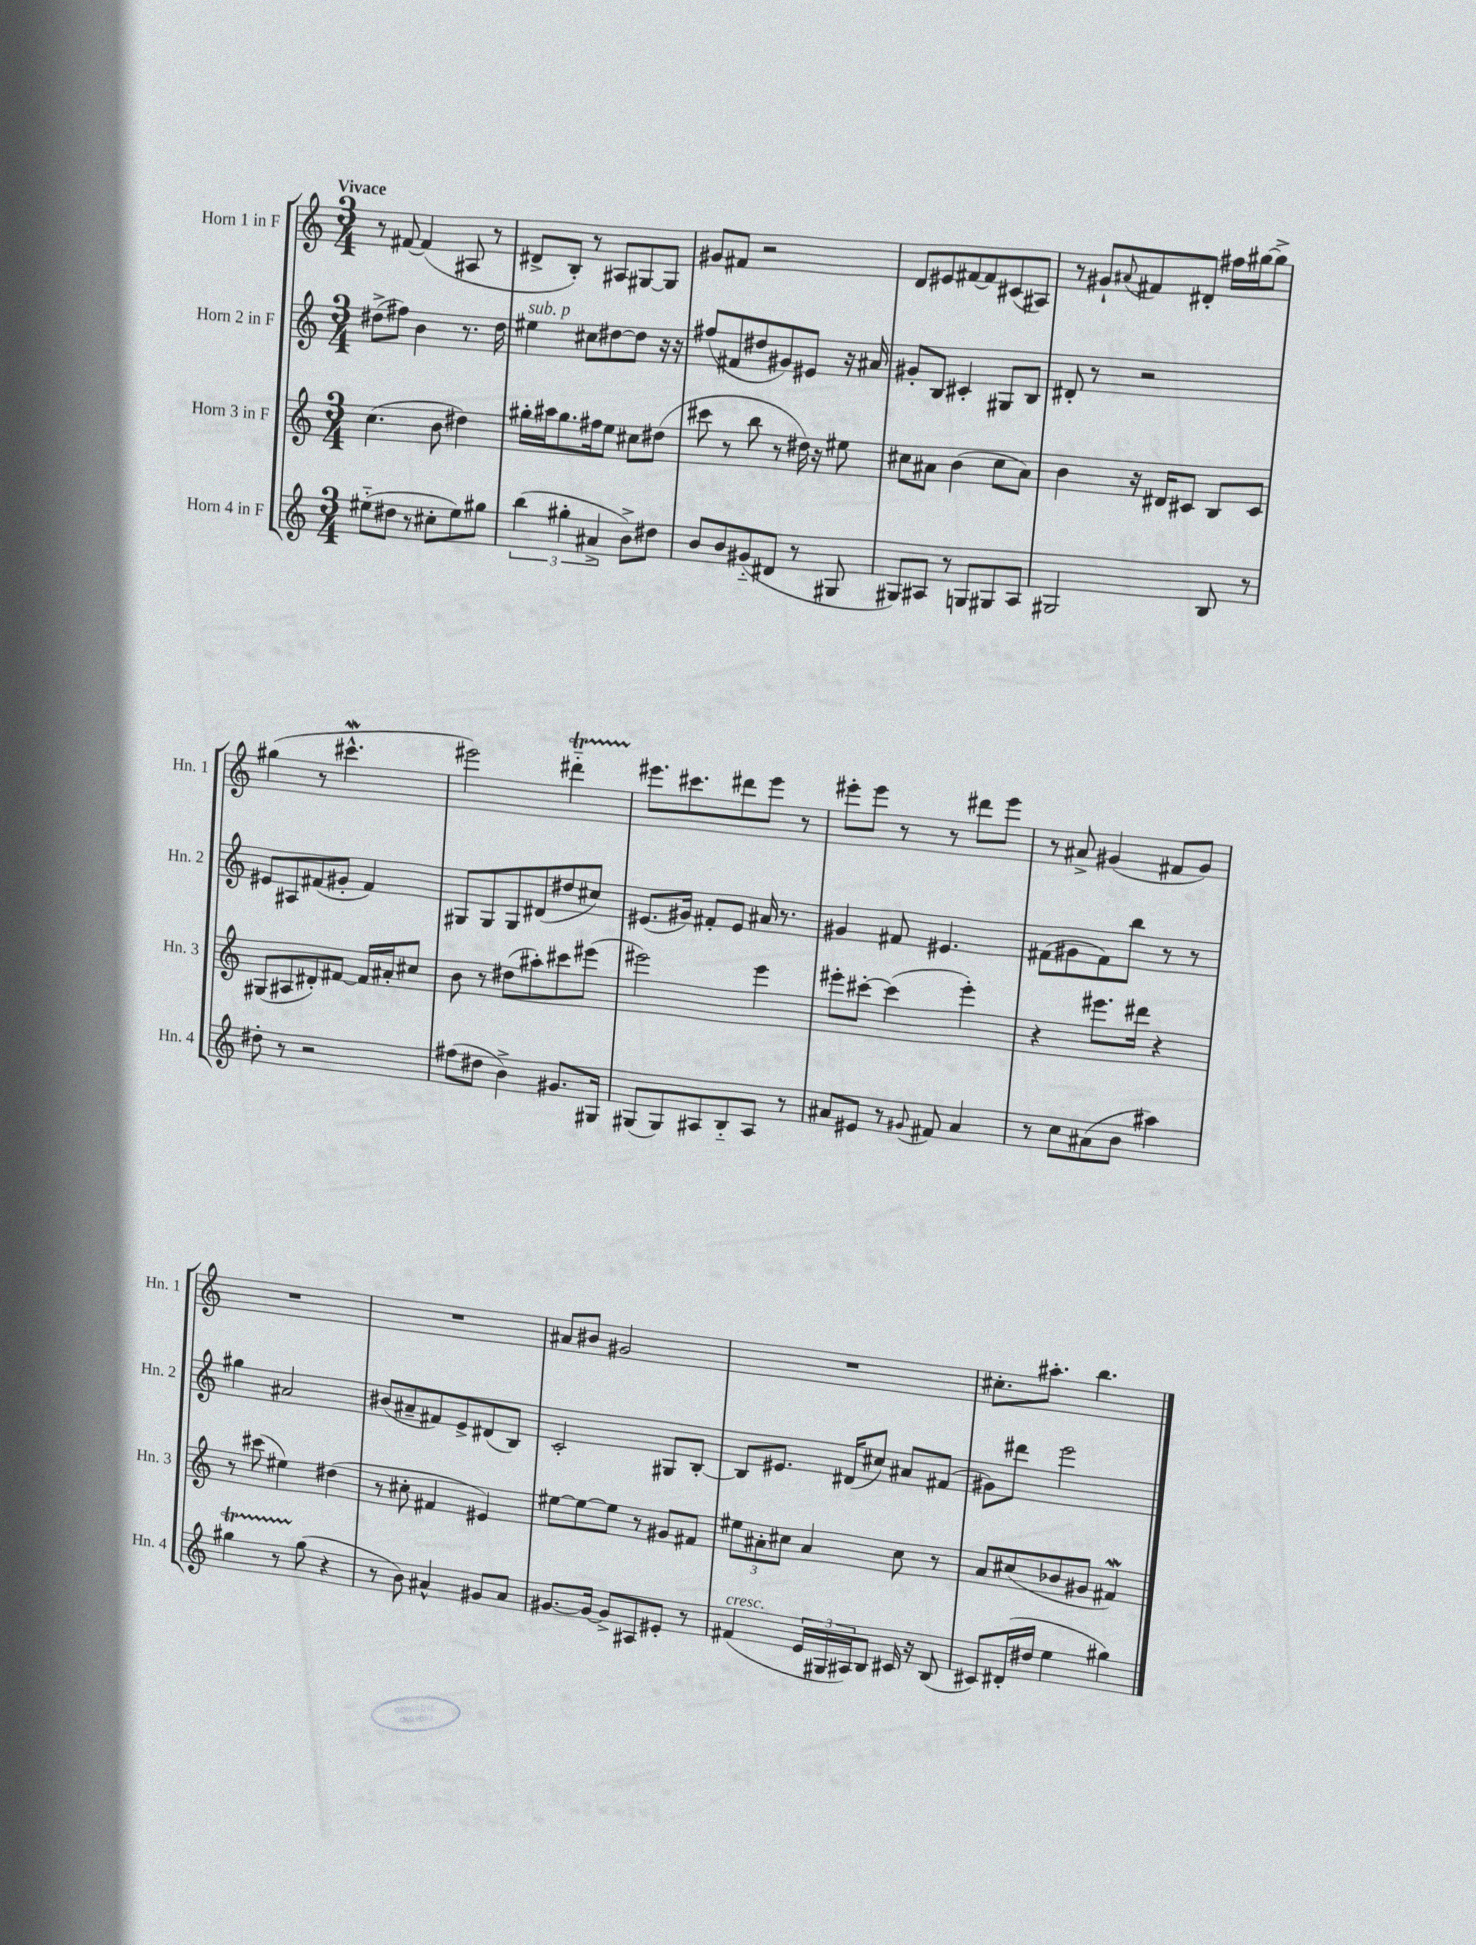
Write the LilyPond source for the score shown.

<<
\new StaffGroup <<
\new Staff = "s0" \with { instrumentName = "Horn 1 in F" shortInstrumentName = "Hn. 1" } {
    \clef treble \key c \major \numericTimeSignature \time 3/4 \tempo "Vivace"
    r8 fis'8~ fis'4( ais8 r8 |
    dis'8-> b8-.) r8 ais8 gis8~ gis8 |
    gis'8 fis'8 r2 |
    d'8 eis'8 fis'8~ fis'8 cis'8( ais8) |
    r8 gis'8-! \appoggiatura { ais'8 } fis'8 dis'8-. fis''16 gis''16~ gis''8-> |
    gis''4( r8 cis'''4.-^\mordent |
    eis'''2) dis'''4-_\startTrillSpan |
    eis'''8.\stopTrillSpan cis'''8. dis'''8 eis'''8 r8 |
    eis'''8-. eis'''8 r8 r8 dis'''8 eis'''8 |
    r8 ais'8-> gis'4( fis'8 gis'8) |
    R2. |
    R2. |
    ais'8 bis'8 gis'2 |
    R2. |
    cis''8.-. ais''8.-. b''4. \bar "|." |
}
\new Staff = "s1" \with { instrumentName = "Horn 2 in F" shortInstrumentName = "Hn. 2" } {
    \clef treble \key c \major \numericTimeSignature \time 3/4
    dis''8->( fis''8) b'4 r8. dis''16 |
    eis''4^\markup { \italic "sub. p" } cis''8 dis''8~ dis''8 r16 r16 |
    fis''8( fis'8 dis''8 gis'8) eis'8 r16 ais'16 |
    gis'8-. b8 cis'4-. gis8 b8 |
    dis'8-. r8 r2 |
    eis'8 ais8 fis'8( gis'8-. fis'4) |
    gis8 gis8 gis8 dis'8( dis''8 cis''8) |
    eis'8.( gis'16) fis'8-. eis'8 ais'16 r8. |
    gis'4 fis'8 eis'4. |
    fis'8( gis'8 fis'8) b''8 r8 r8 |
    gis''4 ais'2 |
    bis'8( ais'8-- fis'8) e'8-> dis'8( b8) |
    c'2-. gis8 b8~-. |
    b8 eis'8. dis'16( cis''8) ais'8 fis'8( |
    gis'8) dis'''8 e'''2 \bar "|." |
}
\new Staff = "s2" \with { instrumentName = "Horn 3 in F" shortInstrumentName = "Hn. 3" } {
    \clef treble \key c \major \numericTimeSignature \time 3/4
    c''4.( b'8 dis''4) |
    gis''16-. ais''16 gis''8. fis''16 e''8 cis''8 dis''8( |
    cis'''8 r8 b''8 r8 dis''16) r16 eis''8 |
    cis''8 ais'8 b'4( cis''8 ais'8) |
    b'4 r16 dis'16 cis'8 b8 cis'8 |
    gis8( ais8 dis'8-.) fis'8~ fis'16 ais'16-. cis''8 |
    b'8 r8 dis''8( ais''8-.) cis'''8 eis'''8( |
    eis'''2) eis'''4 |
    eis'''8-. cis'''8~-. cis'''4( eis'''4-.) |
    r4 eis'''8. dis'''16 r4 |
    r8 cis'''8( eis''4) dis''4( |
    r8 cis''8-. fis'4 eis'4) |
    eis''8~ eis''8~ eis''8 r8 gis'8 fis'8 |
    \tuplet 3/2 { eis''8 ais'8-. cis''8 } ais'4 cis''8 r8 |
    a'8 cis''8( bes'8 gis'8 fis'4\mordent) \bar "|." |
}
\new Staff = "s3" \with { instrumentName = "Horn 4 in F" shortInstrumentName = "Hn. 4" } {
    \clef treble \key c \major \numericTimeSignature \time 3/4
    eis''8-_( dis''8 r8 cis''8-. eis''8) gis''8 |
    \tuplet 3/2 { b''4( gis''4-. ais'4-> } b'8->) dis''8 |
    b'8 b'8 gis'8-_( dis'8 r8 gis8 |
    gis8) ais8 r8 g8 gis8 ais8 |
    gis2 b8 r8 |
    dis''8-. r8 r2 |
    fis''8( dis''8 b'4->) gis'8. gis16 |
    gis8( gis8) ais8 b8-_ ais8 r8 |
    ais'8 eis'8 r8 \appoggiatura { gis'8 } fis'8 ais'4 |
    r8 c''8 ais'8( b'8 ais''4) |
    gis''4\startTrillSpan r8 gis''8\stopTrillSpan( r4 |
    r8 b'8) ais'4-^ gis'8 ais'8 |
    gis'8.~ gis'16~ gis'8-> ais8 eis'8-. r8 |
    fis'4^\markup { \italic "cresc." }( \tuplet 3/2 { e'16 gis16 ais16) } b8 cis'16 r16 b8( |
    cis'8) dis'16-.( dis''16 e''4 gis''4) \bar "|." |
}
>>
>>
\layout { \context { \Score \remove "Bar_number_engraver" } }
